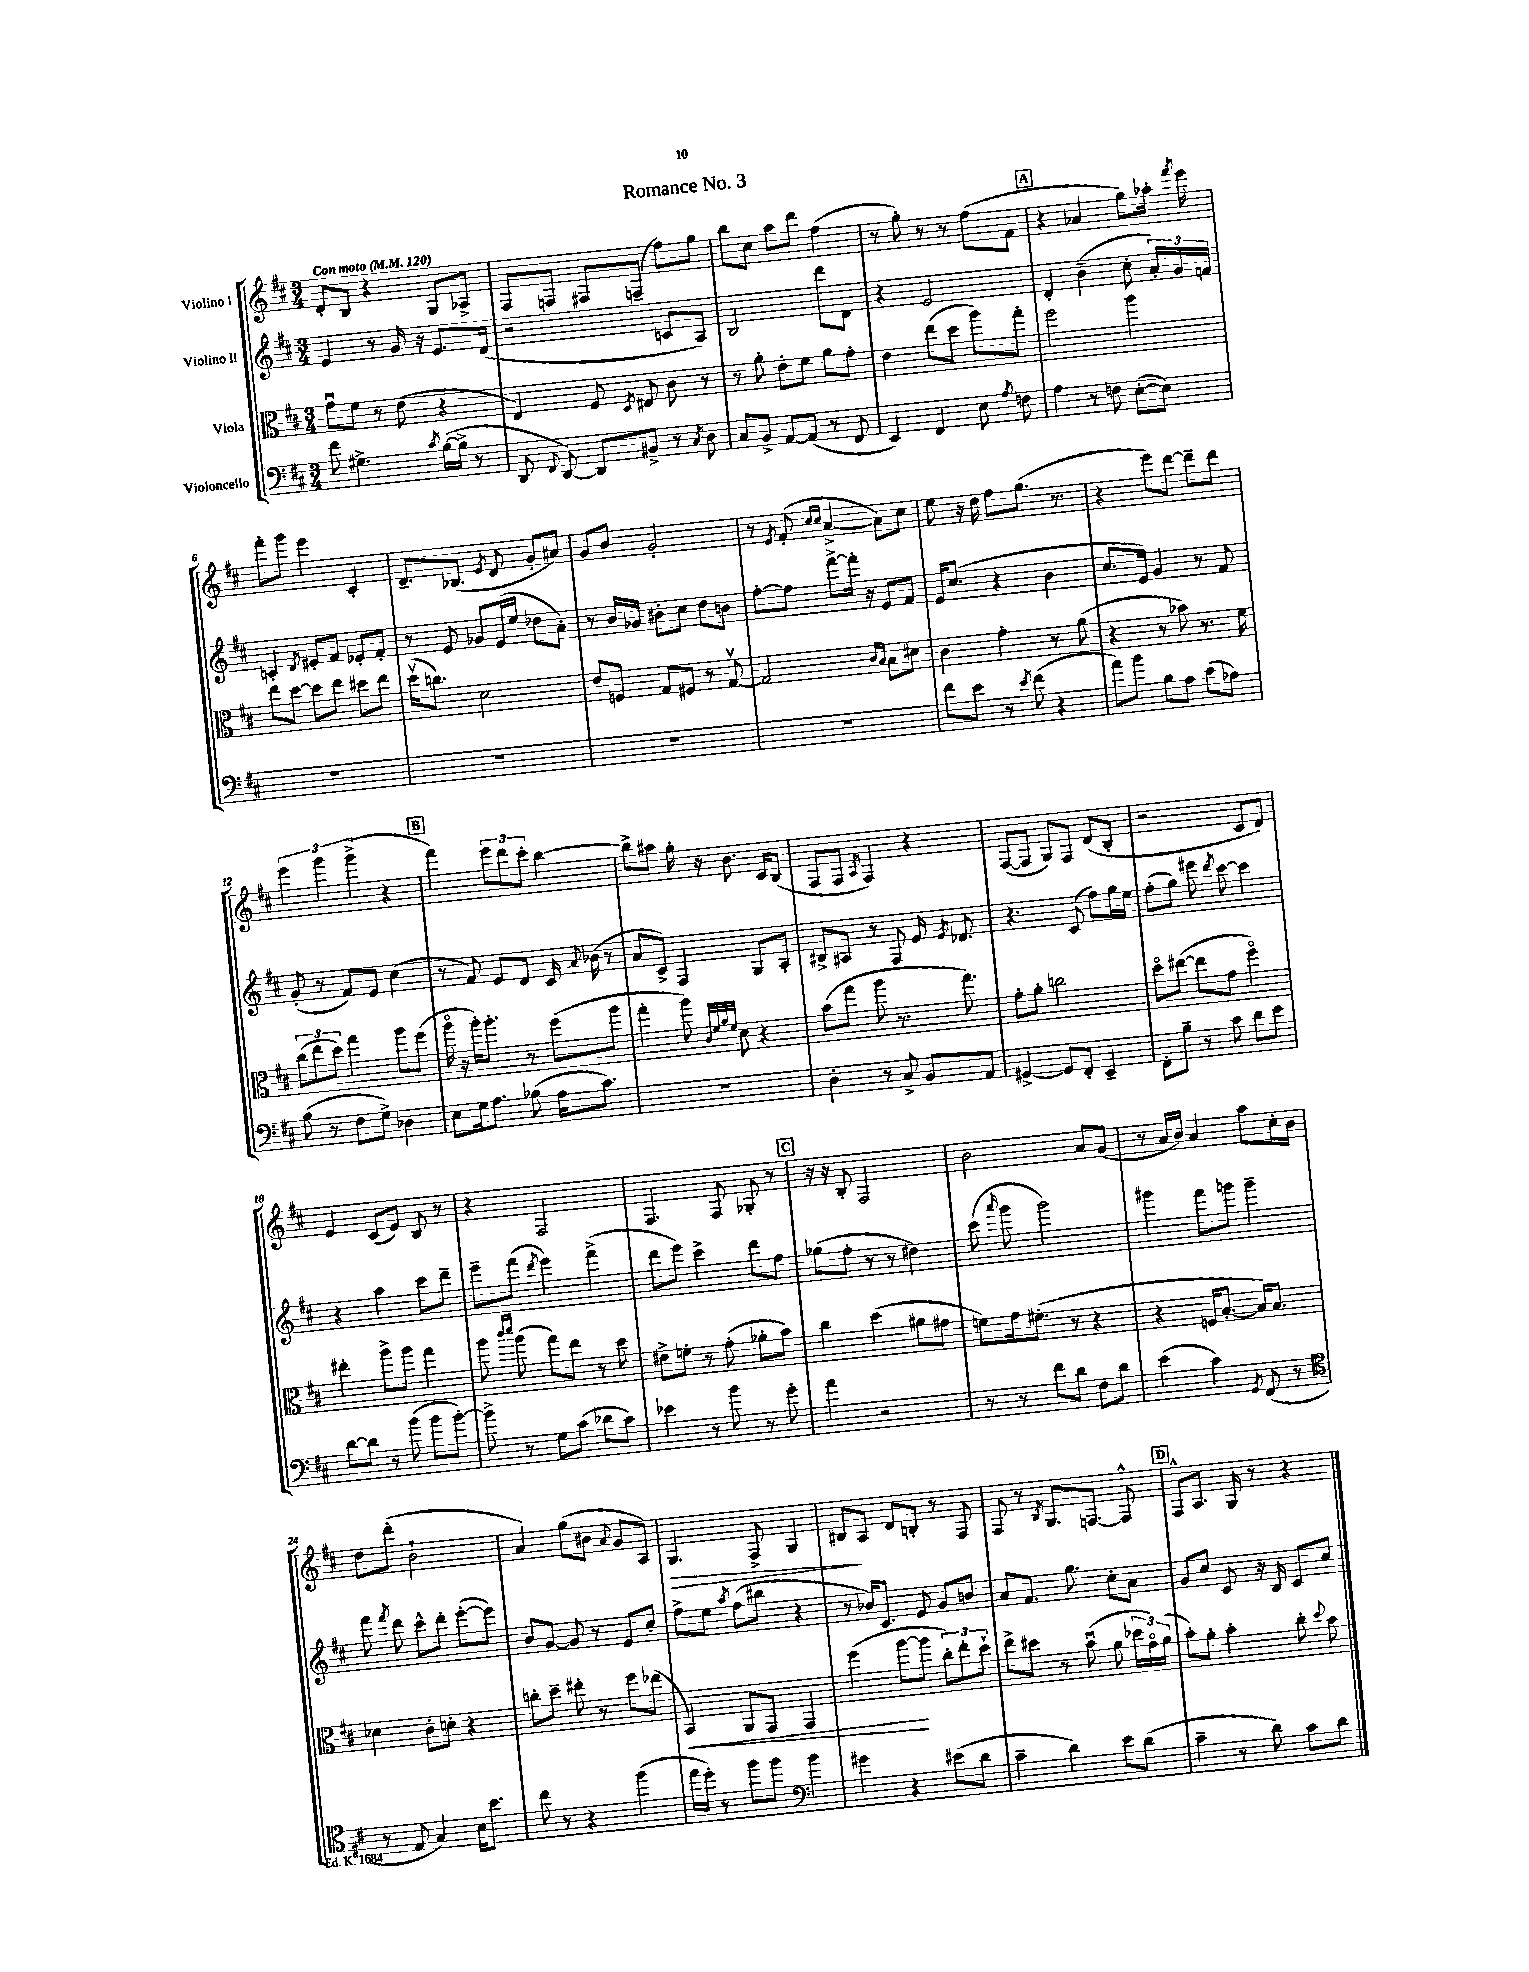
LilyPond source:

\header { title = "Romance No. 3" }
<<
\new StaffGroup <<
\new Staff = "s0" \with { instrumentName = "Violino I" } {
    \clef treble \key d \major \numericTimeSignature \time 3/4 \tempo "Con moto" 4 = 120
    \autoBeamOff d'8[-. b8] r4 g8[ aes8]-> |
    fis8[ f8] fis8[ f8]--( fis''8[) g''8] |
    b''8[ cis''8] a''8[ d'''8] fis''4( |
    r8 g''8-.) r8 r8 fis''8[( fis'8] |
    \mark \markup { \box "A" } r4 aes'4 g''8[) aes''16]-. \acciaccatura { fis'''8 } e'''16 |
    fis'''8[-. g'''8] e'''4 cis'4-. |
    d'8.[-- bes8.]( \acciaccatura { e'8 } d'8 g'8[-. ais'8]) |
    g'8[ b'8] g'2-. |
    r8 \acciaccatura { e'8 } fis'8-.( \grace { cis''16[ cis''16] } a'4~-> a'8[) cis''8] |
    e''8 r16 d''16 fis''8[ g''8.]( r8. |
    r4 e'''8[) d'''8]~ d'''8[-- d'''8] |
    \tuplet 3/2 { e'''4 g'''4 g'''4->( } r4 |
    \mark \markup { \box "B" } fis'''4) \tuplet 3/2 { e'''8[ d'''8 cis'''8]-. } b''4~ |
    b''8[-> ais''8] g''16-. r16 b'8. cis'16[ b8]( |
    fis8[ fis8] \acciaccatura { a8 } fis4) r4 |
    fis8[~( fis8] g8[) fis8] d'8[( b8]-. |
    r2 cis'8[ d'8]) |
    e'4 cis'8[( e'8]) b8 r8 |
    r4 fis2 |
    fis4. fis8 ges8-. r8 |
    \mark \markup { \box "C" } r16 r16 b8-. fis2 |
    b'2 a'8[ g'8]( |
    r8 a'16[ b'16]) a'4 a''8[ cis''16-. b'16] |
    d''8[ d'''8]-.( b'2-! |
    a'4) g''8[( bis'8] \appoggiatura { a'8 } g'8[ a8]) |
    g4.\> fis8-> g4 |
    bis8[\! a8] d'8[ b8]-. r8 fis8 |
    fis8 r8 \acciaccatura { b8 } g8.[ f8.]~ f8-^ |
    \mark \markup { \box "D" } fis8[-^ a8.] g16 r8 r4 \bar "|." |
}
\new Staff = "s1" \with { instrumentName = "Violino II" } {
    \clef treble \key d \major \numericTimeSignature \time 3/4
    \autoBeamOff e'4 r8 g'16 r16 e'8.[ d'16]( |
    r2 c'8[ a8]) |
    b2 d'''8[ d'8] |
    r4 e'2 |
    \mark \markup { \box "A" } d'4-. b'4--( cis''8-. \tuplet 3/2 { a'16[-.) g'16 f'16] } |
    c'4-. \acciaccatura { d'8 } eis'8[-. fis'8] ees'8[-. fis'8]-. |
    r8 e'8 ges'8[ e'16( e''16] des''8[ a'8]-.) |
    r8 b'16[ ges'16] bis'8[-. cis''8] d''8[ b'8] |
    fis''8[~-. fis''8] fis'''8[~-> fis'''16]-. r16 e'8[ fis'8] |
    e'16[ cis''8.]( r4 b'4 |
    cis''8.[ e'16]) g'4 r8 fis'8 |
    g'8-.( r8 fis'8[) e'8] cis''4( |
    \mark \markup { \box "B" } r8 fis'8) e'8[ d'8] cis'16 \appoggiatura { a'8 } bes'16( r8 |
    a'8[ cis'8]->) fis4 g8[ a8]-. |
    bis8[-> ais8] r8 fis8 e'16 \acciaccatura { e'8 } des'8. |
    r4. cis'8( fis''8[) g''16 e''16] |
    fis''8[-.( g''8]) eis'''8 \acciaccatura { d'''8 } cis'''8~ cis'''4 |
    r4 a''4 cis'''8[ d'''8]-- |
    e'''8[-- fis'''8]( \acciaccatura { d'''8 } e'''4) fis'''4->( |
    d'''8[ e'''8]) cis'''4-> d'''8[ fis''8] |
    \mark \markup { \box "C" } ges''8[( fis''8]-. r8 r8 dis''4) |
    cis'''8( \grace { a'''16 } g'''8 g'''2) |
    gis'''4 fis'''8[ g'''8] g'''4-- |
    fis'''8 \acciaccatura { fis'''8 } d'''8 cis'''8[-^ d'''8]-. e'''8[~-.( e'''8]) |
    b'8[ g'8]~ g'8 r8 e'8[ cis''8]-. |
    fis''8[-> e''8] \acciaccatura { a''8 } fis''8[( bis''8] r4 |
    r8 bes'16[) cis'8.] e'8 g'8[ b'8] |
    a'8[ fis'8.] g''8. cis''8[-. a'8] |
    \mark \markup { \box "D" } g'8[ cis''8] cis'8 r16 b16 cis'8[ cis''8] \bar "|." |
}
\new Staff = "s2" \with { instrumentName = "Viola" } {
    \clef alto \key d \major \numericTimeSignature \time 3/4
    \autoBeamOff g'8[\downbow fis'8] r8 e'8( r4 |
    e4) fis8 \acciaccatura { d8 } eis8 cis'8 r8 |
    r8 a'8-. e'8[-. fis'8] a'8[ g'8]-. |
    e'4 e''8[( d''8] a''8[) g''8]-. |
    \mark \markup { \box "A" } fis''2 a''4 |
    e''8[ d''8]~ d''8[ e''8] dis''8[ e''8] |
    d''16[\upbow( c''8.]) d'2 |
    e'8[ f8] g8[ fis8] r8 g8~\upbow |
    g2 \grace { cis'16[ b16] } b8[ dis'8] |
    cis'4 g'4-. r8 a'8( |
    r4 r8 bes'8) r8. fis'16 |
    \tuplet 3/2 { cis''8[( e''8 d''8]) } g''4 a''8[ fis''8]( |
    \mark \markup { \box "B" } a''16\flageolet r16 a''16[-.) a''8.]-. r8 fis''8[( a''8] |
    g''4-. a''8) \grace { cis'32[ fis'32 a'32 fis'32] } d'8 r4 |
    b'8[( g''8] a''8 r8. g''8.) |
    g'8[-. a'8]-. c''2 |
    d''8[\flageolet eis''8]~( eis''8[ g'8] fis''4\flageolet) |
    eis''4-. a''8[-> a''8] g''4 |
    a''8 \grace { cis'''16[ d'''16] } a''8( g''8[) e''8] r8 d''8 |
    eis'8[-> f'8]-. r8 g'8-.( aes'8[-. b'8]) |
    \mark \markup { \box "C" } cis''4 d''4( ais'8[ gis'8] |
    f'8[) g'16 fis'8.]-.( r8 r4 |
    r4 f16[ b8.]~-. b16[) b8.] |
    des'4 cis'8[-. d'8]-. r4 |
    c''8[-. d''8]-- eis''8-. r8 fis''8[ ees''8]( |
    b,4\<) a,8[ g,8] g,4 |
    fis''4( a''8[~\! a''8] \tuplet 3/2 { cis''8[-.) e''8-. d''8]-! } |
    e''8[-> dis''8] r8 b'8\downbow( a'8 \tuplet 3/2 { des''16[ g'16\flageolet) a'16]( } |
    \mark \markup { \box "D" } b'8[-.) a'8]-. b'4-. cis''8-. \appoggiatura { d''8 } b'8 \bar "|." |
}
\new Staff = "s3" \with { instrumentName = "Violoncello" } {
    \clef bass \key d \major \numericTimeSignature \time 3/4
    \autoBeamOff fis'8 gis4.-> \acciaccatura { cis'8 } b16[~( b16]-> r8 |
    d,8 \appoggiatura { fis,8 } d,8~) d,8[ bis,8]-> r8 \acciaccatura { cis8 } d8 |
    cis8[ b,8]-> a,8[~ a,8]( r8 fis,8 |
    e,4) fis,4 e8 \acciaccatura { a8 } f8 |
    \mark \markup { \box "A" } a4 r8 f8 e8[~-.( e8]) |
    R2. |
    R2. |
    R2. |
    R2. |
    fis'8[ e'8] r8 \acciaccatura { e'8 } fis'8( r4 |
    a'8[) b'8] b8[ a8] cis'8[( aes8]) |
    b8( r8 fis8[ g8]->) des4 |
    \mark \markup { \box "B" } e8[ g16 a8.] bes8( a16[ cis'8.]) |
    R2. |
    d4-. r8 cis8-> b,8[ a,8] |
    gis,4~-> gis,8[ fis,8]-. e,4-- |
    fis,8[-. b8]-- r8 cis'8 d'8[ e'8] |
    d'8[~ d'8] r8 b'8( b'8[ b'8]~-.) |
    b'8-> r8 g8[ cis'8]( des'8[ cis'8]) |
    ees'4 r8 b'8 r8 g'8-. |
    \mark \markup { \box "C" } a'4 r2 |
    r8 r8 fis'8[ d'8] fis8[ d'8] |
    e'4( cis'4) \acciaccatura { g,8 } fis,8( r8 |
    \clef tenor r8 e8 g4) b16[ b'8.] |
    cis''8 r8 r4 fis''4( |
    e''16[ d''16]-.) r8 fis''8[ fis''8] \clef bass b'4 |
    gis'4 r4 eis'8[( d'8] |
    cis'4-- d'4) e'8[ d'8]( |
    \mark \markup { \box "D" } cis'4-- r8 d'8) cis'8[ d'8] \bar "|." |
}
>>
>>
